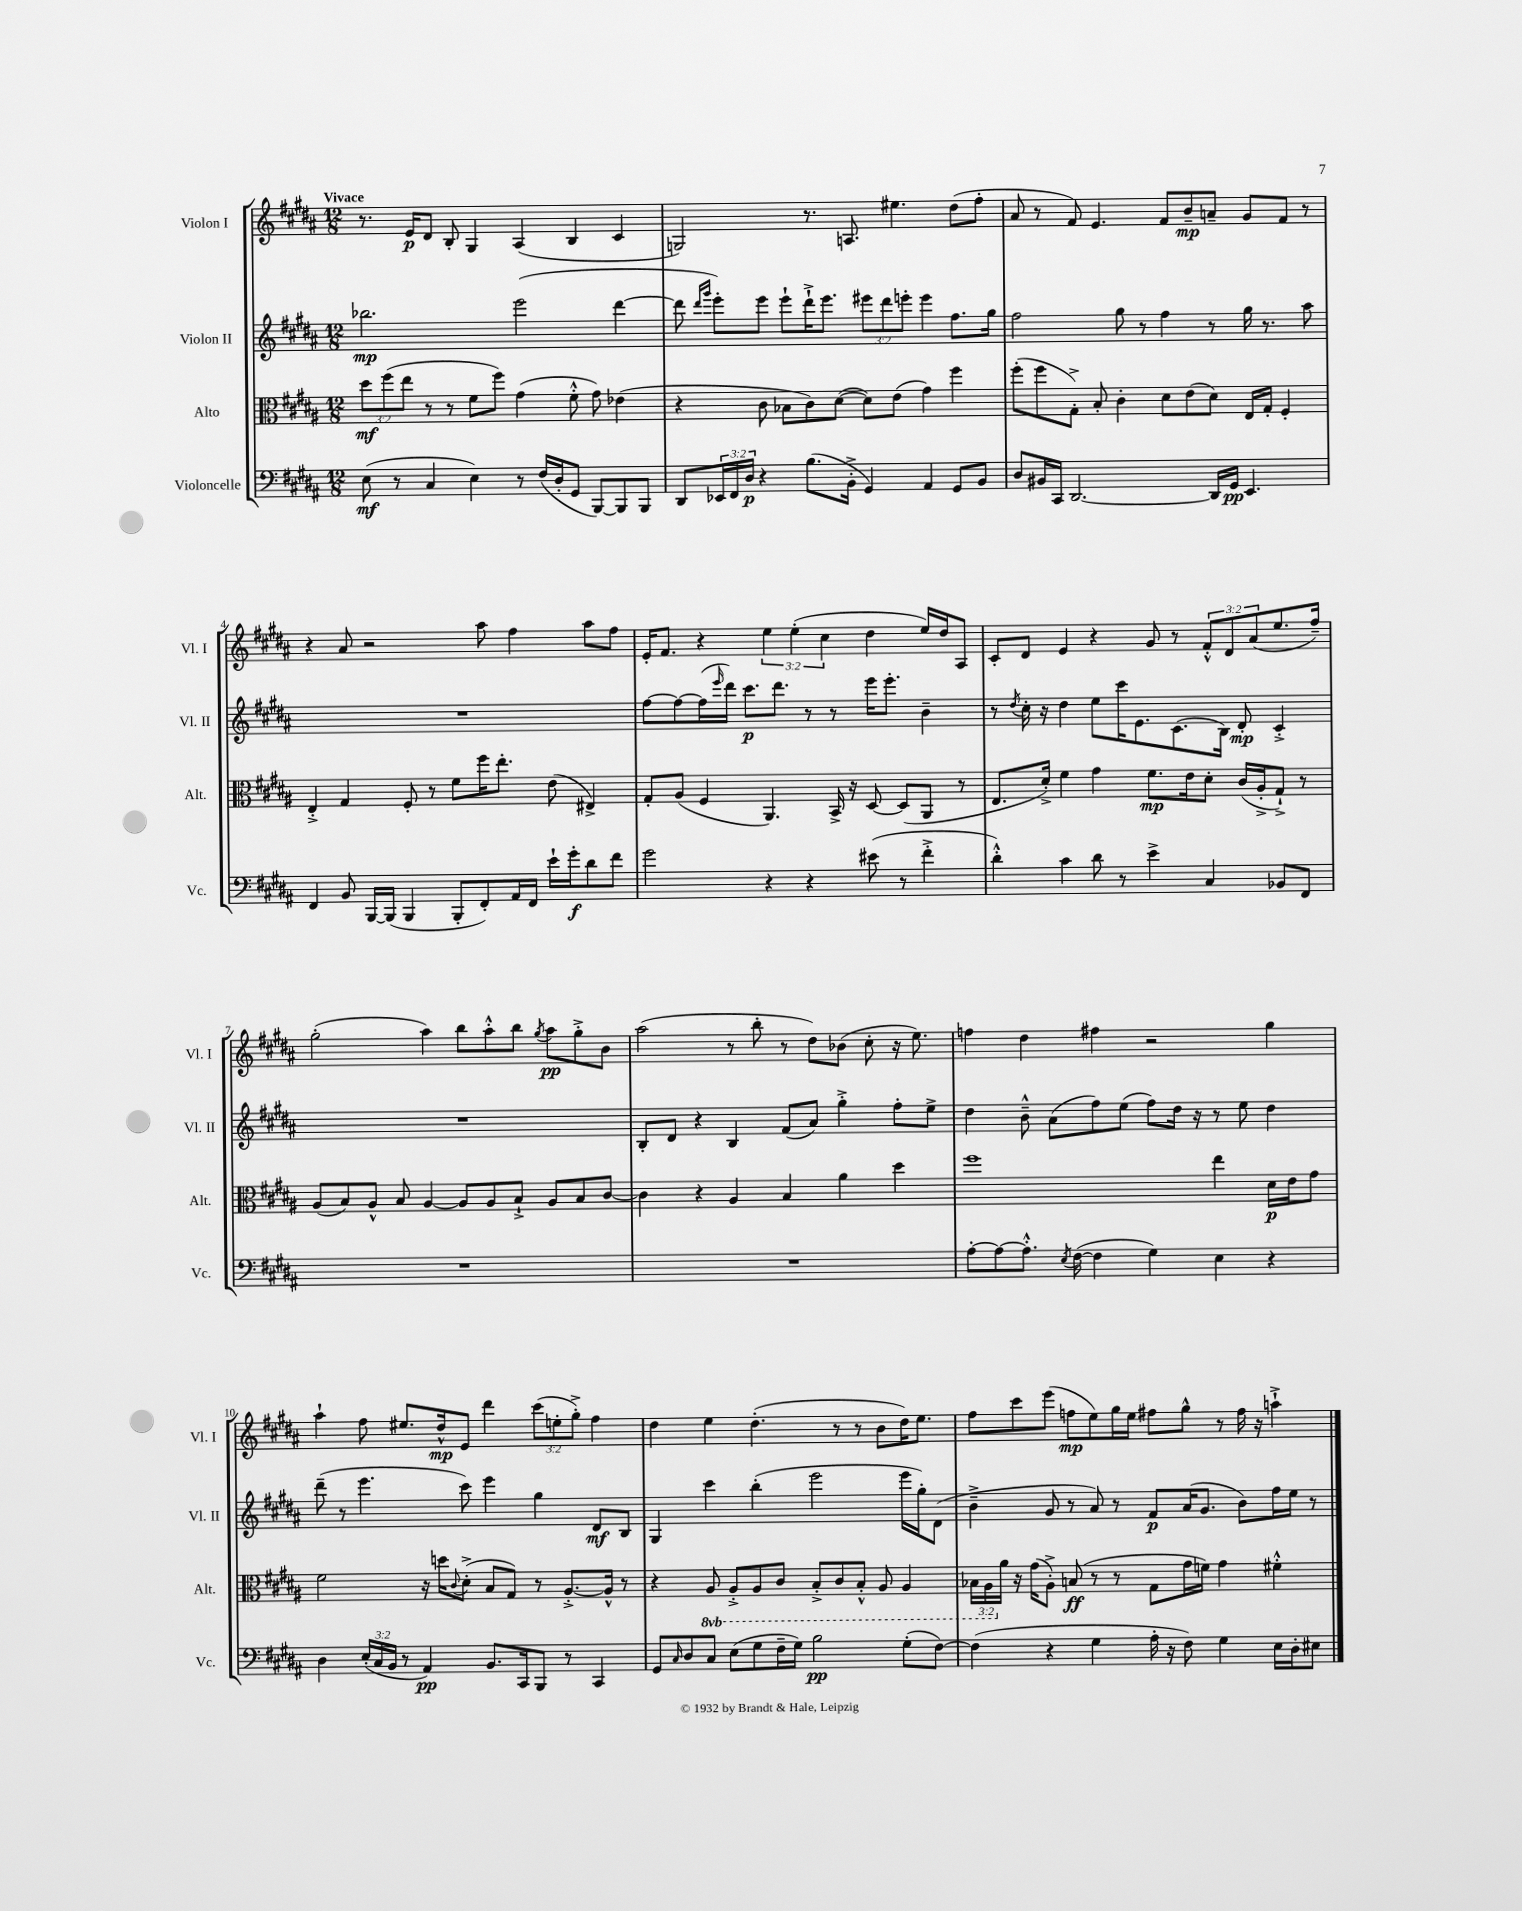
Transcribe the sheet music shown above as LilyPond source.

<<
\new StaffGroup <<
\new Staff = "s0" \with { instrumentName = "Violon I" shortInstrumentName = "Vl. I" } {
    \clef treble \key b \major \numericTimeSignature \time 12/8 \override Staff.TupletNumber.text = #tuplet-number::calc-fraction-text \tempo "Vivace"
    r8. e'16\p dis'8 b8-. gis4 ais4( b4 cis'4 |
    g2) r8. a8. eis''4. dis''8( fis''8-. |
    ais'8 r8 fis'8) e'4. fis'8 b'8--\mp a'8-- gis'8 fis'8 r8 |
    r4 ais'8 r2 ais''8 fis''4 ais''8 fis''8 |
    e'16-. fis'8. r4 \tuplet 3/2 { e''4 e''4-.( cis''4 } dis''4 e''16) dis''16 ais8 |
    cis'8-. dis'8 e'4 r4 gis'8 r8 \tuplet 3/2 { fis'8-.-^ dis'8 ais'8( } e''8. fis''16--) |
    gis''2-.( ais''4) b''8 ais''8-.-^ b''8 \acciaccatura { gis''8 } ais''8\pp gis''8-.-> b'8 |
    ais''2( r8 b''8-. r8 dis''8) bes'8( cis''8-. r16 e''8.) |
    f''4 dis''4 fis''4 r2 gis''4 |
    ais''4-! fis''8 eis''8. dis''16-^\mp e'8 dis'''4 \tuplet 3/2 { cis'''8( e''8-. gis''8-.->) } fis''4 |
    dis''4 e''4 dis''4.-.( r8 r8 b'8 dis''16) e''8. |
    fis''8 cis'''8 e'''8( f''8\mp e''8) gis''16 e''16 fis''8 gis''8-^ r8 fis''16 r16 a''4-!-> \bar "|." |
}
\new Staff = "s1" \with { instrumentName = "Violon II" shortInstrumentName = "Vl. II" } {
    \clef treble \key b \major \numericTimeSignature \time 12/8 \override Staff.TupletNumber.text = #tuplet-number::calc-fraction-text
    bes''2.\mp e'''2( dis'''4~ |
    dis'''8 \grace { dis'''16 gis'''16 } e'''8-.) e'''8 e'''8-! dis'''16-!-> e'''8. \tuplet 3/2 { eis'''8 dis'''8 e'''8-. } e'''4 fis''8. gis''16 |
    fis''2 gis''8 r8 fis''4 r8 gis''16 r8. ais''8 |
    R1. |
    fis''8~ fis''8~ fis''16( \grace { e'''16 } dis'''16) cis'''8.\p dis'''8. r8 r8 e'''16 e'''8.-. b'4-- |
    r8 \acciaccatura { dis''8 } cis''16-. r16 dis''4 e''8 cis'''16 e'8. cis'8.( b16) dis'8-.\mp cis'4-.-> |
    R1. |
    b8-. dis'8 r4 b4 fis'8( ais'8) gis''4-.-> fis''8-. e''8-> |
    dis''4 b'8---^ ais'8( fis''8) e''8( fis''8) dis''16 r16 r8 e''8 dis''4 |
    dis'''8--( r8 e'''4. cis'''8) e'''4 gis''4 dis'8\mf b8 |
    gis4 cis'''4 b''4-.( e'''2 e'''16 gis''16-.) dis'8( |
    b'4---> gis'8 r8 ais'8) r8 fis'8\p ais'16( gis'8. b'8) fis''16 e''16 r8 \bar "|." |
}
\new Staff = "s2" \with { instrumentName = "Alto" shortInstrumentName = "Alt." } {
    \clef alto \key b \major \numericTimeSignature \time 12/8 \override Staff.TupletNumber.text = #tuplet-number::calc-fraction-text \set Staff.ottavationMarkups = #ottavation-simple-ordinals
    \tuplet 3/2 { dis''8\mf fis''8( e''8 } r8 r8 fis'8 fis''8) gis'4( fis'8-.-^ gis'8) ees'4( |
    r4 cis'8 bes8 cis'8) dis'8~( dis'8) e'8( gis'4) fis''4 |
    fis''8-.( fis''8 gis8-.->) b8-. cis'4-. dis'8 e'8( dis'8) e16 gis16-. fis4-. |
    e4-.-> gis4 fis8-. r8 fis'8 fis''16 e''8.-. e'8( eis4->) |
    gis8-. ais8( fis4 ais,4.) b,16-> r16 dis8~ dis8( ais,8 r8 |
    e8. dis'16-.->) fis'4 gis'4 fis'8.\mp e'16 dis'8-. cis'16( ais16-.-> gis8-!->) r8 |
    ais8( b8) ais8-^ b8 ais4~ ais8 ais8 b8-!-> ais8 b8 cis'8~ |
    cis'4 r4 ais4 b4 ais'4 dis''4 |
    fis''1 e''4 dis'16\p e'16 gis'8 |
    fis'2 r16 d''16 \appoggiatura { cis'8 } dis'8-.->( b8 gis8) r8 ais8.~-.-> ais16-^ r8 |
    r4 \ottava #-1 ais,8 ais,8-.-> ais,8 cis8 b,8-.-> cis8 b,8-.-^ ais,8 ais,4 |
    \tuplet 3/2 { bes,16 ais,16 \ottava #0 ais'16 } r16 gis'16( ais8-.->) b!8\ff( r8 r8 gis8 gis'16 f'16) gis'4 fis'4-.-^ \bar "|." |
}
\new Staff = "s3" \with { instrumentName = "Violoncelle" shortInstrumentName = "Vc." } {
    \clef bass \key b \major \numericTimeSignature \time 12/8 \override Staff.TupletNumber.text = #tuplet-number::calc-fraction-text
    e8\mf( r8 cis4 e4) r8 fis16( dis16-. gis,8 b,,8~) b,,8 b,,8 |
    dis,8 \tuplet 3/2 { ees,16 fis,16 dis16\p } r4 b8.( b,16-.-> gis,4) ais,4 gis,8 b,8 |
    dis8 bis,16 cis,16 dis,2.~ dis,16 gis,16\pp e,4. |
    fis,4 b,8 b,,16~ b,,16( b,,4 b,,8-. fis,8-.) ais,16 fis,16 e'16-! gis'16-.\f dis'8 fis'8 |
    gis'2 r4 r4 eis'8( r8 fis'4-.-> |
    dis'4-.-^) cis'4 dis'8 r8 e'4-> cis4 bes,8 fis,8 |
    R1. |
    R1. |
    ais8~-. ais8~ ais8.-.-^ \acciaccatura { e8 } fis16~( fis4 gis4) e4 r4 |
    dis4 \tuplet 3/2 { e16-.( cis16 b,16 } r8 ais,4\pp) b,8. cis,16 b,,8 r8 cis,4 |
    gis,8 \grace { cis16 } dis8 cis8 e8( gis8 fis16-- gis16) b2\pp gis8-.( fis8~) |
    fis4( r4 gis4 ais16-. r16 fis8) gis4 e16 dis16-. eis8 \bar "|." |
}
>>
>>
